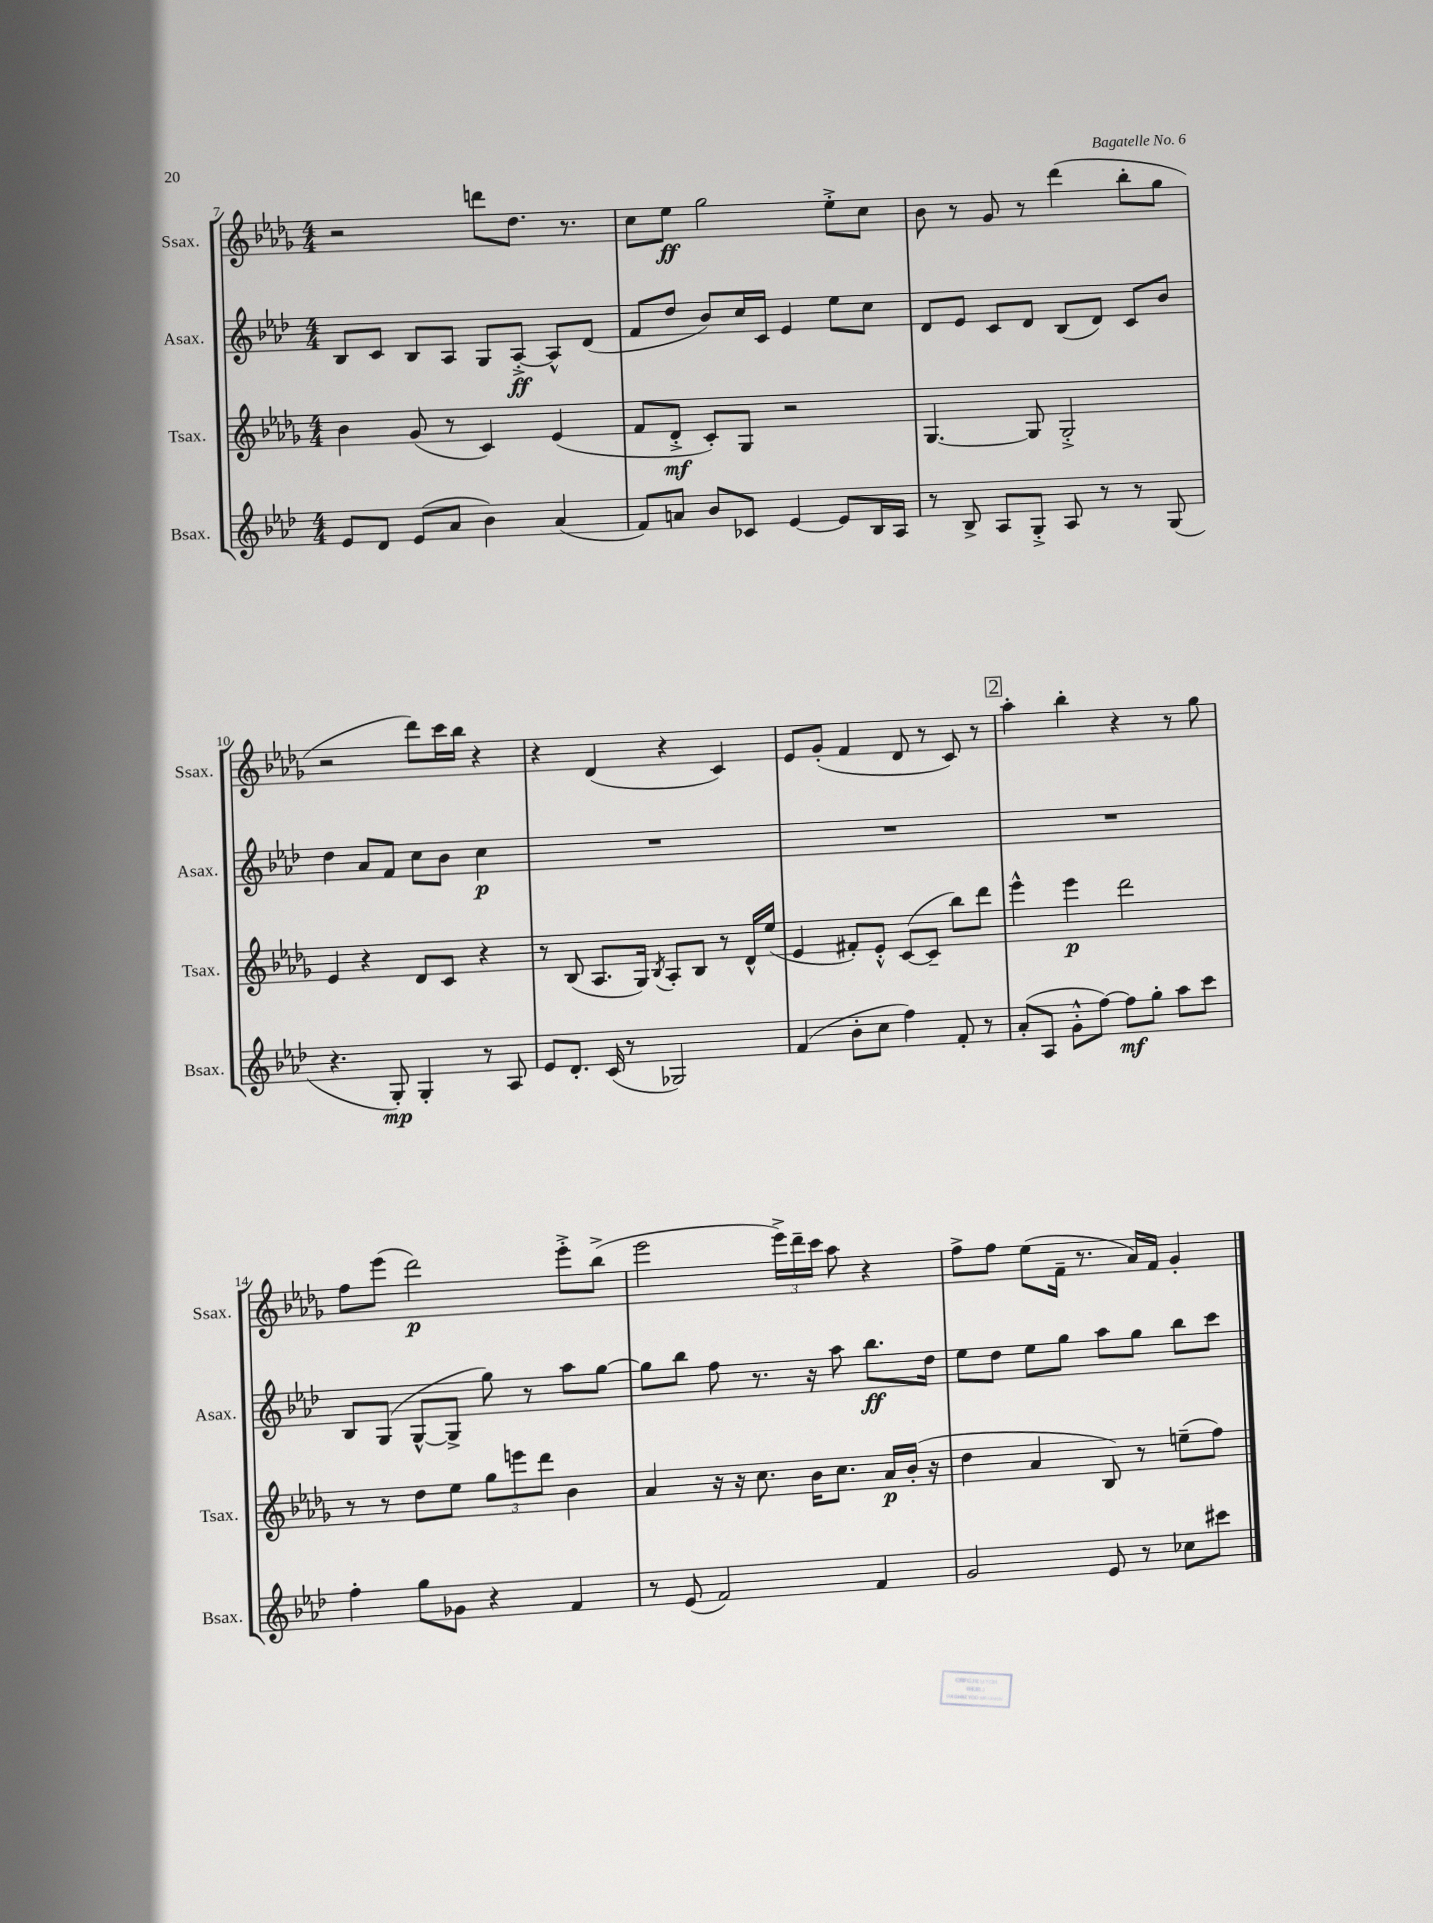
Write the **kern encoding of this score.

**kern	**kern	**kern	**kern
*staff4	*staff3	*staff2	*staff1
*clefG2	*clefG2	*clefG2	*clefG2
*k[b-e-a-d-]	*k[b-e-a-d-g-]	*k[b-e-a-d-]	*k[b-e-a-d-g-]
*M4/4	*M4/4	*M4/4	*M4/4
8e-	4b-	8B-	2r
8d-	.	8c	.
(8e-	(8g-	8B-	.
8a-	8r	8A-	.
4b-)	4c)	8G	8ddd
.	.	[8A-'^	8.dd-
(4a-	(4e-	8A-^^]	.
.	.	.	8.r
.	.	(8d-	.
=	=	=	=
8f)	8f	8f	8cc
8a	8d-'^	8dd-	8ee-
8b-	8c')	8b-)	2gg-
8c-	8G-	16cc	.
.	.	16c	.
[4e-	2r	4e-	.
8e-]	.	8ee-	8ee-'^
16B-	.	8cc	8cc
16A-	.	.	.
=	=	=	=
8r	[4.G-	8d-	8b-
8B-^	.	8e-	8r
8A-	.	8c	8g-
8G'^	8G-]	8d-	8r
8A-	2G-'^	(8B-	(4ddd-
8r	.	8d-)	.
8r	.	8c	8bb-'
(8G	.	8b-	8gg-
=	=	=	=
4.r	4e-	4dd-	2r
.	4r	8a-	.
8G')	.	8f	.
4G'	8d-	8cc	8ddd-)
.	8c	8b-	16ccc
.	.	.	16bb-
8r	4r	4cc	4r
8A-	.	.	.
=	=	=	=
8e-	8r	1r	4r
8.d-'	(8B-	.	.
.	8.A-	.	(4d-
(16c	.	.	.
8r	.	.	.
.	16G-)	.	.
.	8qB-	.	.
2G-)	8A-'	.	4r
.	8B-	.	.
.	8r	.	4c)
.	16d-^^	.	.
.	(16ee-	.	.
=	=	=	=
(4f	4e-	1r	8e-
.	.	.	(8g-'
8b-'	8f#')	.	4f
8cc	8e-'^^	.	.
4ff)	([8c	.	8d-
.	8c~]	.	8r
8f'	8bb-)	.	8c)
8r	8ddd-	.	8r
=	=	=	=
(8a-'	4eee-^^	1r	4aa-'
8A-	.	.	.
8g'^^	4eee-	.	4bb-'
[8ff)	.	.	.
8ff]	2ddd-	.	4r
8gg'	.	.	.
8aa-	.	.	8r
8ccc	.	.	8gg-
=	=	=	=
4ff'	8r	8B-	8ff
.	8r	(8G	(8eee-
8gg	8dd-	[8G^^	2ddd-)
8g-	8ee-	8G^]	.
4r	12gg-	8gg)	.
.	12eee	.	.
.	.	8r	.
.	12ddd-	.	.
4f	4b-	8aa-	8eee-'^
.	.	[8gg	(8bb-^
=	=	=	=
8r	4a-	8gg]	2eee-
(8e-	.	8bb-	.
2f)	16r	8ff	.
.	16r	.	.
.	8.cc	8.r	.
.	.	.	24eee-^)
.	.	.	24ddd-~
.	16b-	16r	.
.	.	.	24ccc
.	8.cc	8aa-	8aa-
4f	.	8.bb-	4r
.	16a-	.	.
.	(16b-'	.	.
.	16r	16dd-	.
=	=	=	=
2g	4dd-	8ee-	8ff^
.	.	8dd-	8ff
.	4a-	8ee-	(8ee-
.	.	8gg	16f~
.	.	.	8.r
8e-	8B-)	8aa-	.
8r	8r	8gg	16a-)
.	.	.	16f
8cc-	(8ee~	8bb-	4g-'
8ccc#	8ff)	8ccc	.
==	==	==	==
*-	*-	*-	*-
